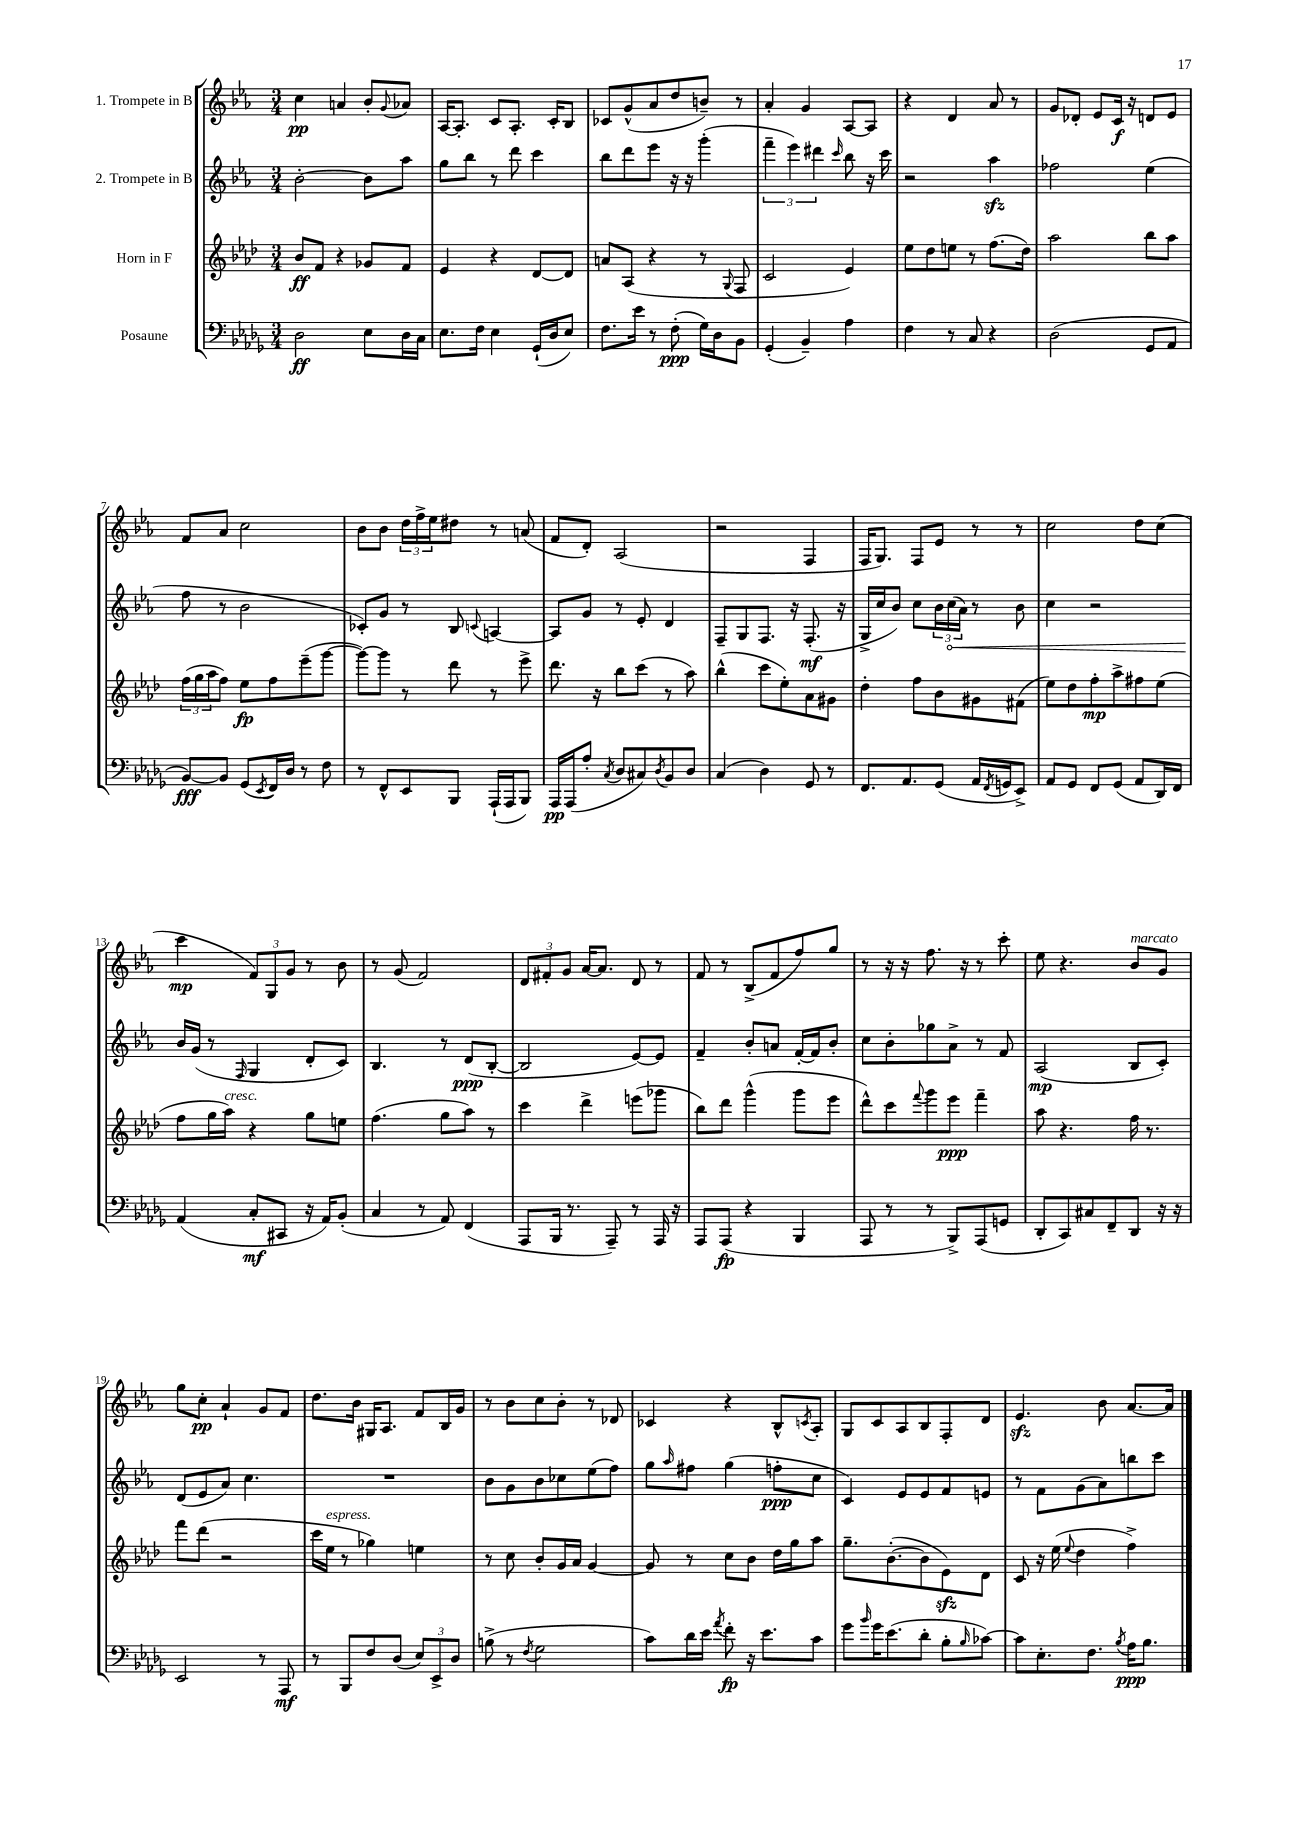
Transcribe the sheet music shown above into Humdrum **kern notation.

**kern	**kern	**kern	**kern
*staff4	*staff3	*staff2	*staff1
*clefF4	*clefG2	*clefG2	*clefG2
*k[b-e-a-d-g-]	*k[b-e-a-d-]	*k[b-e-a-]	*k[b-e-a-]
*M3/4	*M3/4	*M3/4	*M3/4
2D-	8b-	[2b-'	4cc
.	8f	.	.
.	4r	.	4a
8E-	8g-	8b-]	8b-'
.	.	.	8qqg
16D-	8f	8aa-	8a-
16C	.	.	.
=	=	=	=
8.E-	4e-	8gg	[16A-
.	.	.	8.A-']
.	.	8bb-	.
16F	.	.	.
4E-	4r	8r	8c
.	.	8ddd	8.A-'
(16GG-`	[8d-	4ccc	.
16D-	.	.	16c'
8E-)	8d-]	.	8B-
=	=	=	=
8.F	8a	8bb-	8c-
.	(8A-	8ddd	(8g^^
16e-	.	.	.
8r	4r	8eee-	8a-
(8F'	.	16r	8dd
.	.	16r	.
16G-)	8r	(4ggg'	8b~)
16D-	.	.	.
.	8qqG	.	.
8BB-	8F	.	8r
=	=	=	=
(4GG-'	2c	6fff~	4a-'
.	.	6eee-)	.
4BB-~)	.	.	4g
.	.	6ddd#	.
.	.	16qqccc	.
4A-	4e-)	8bb-	[8A-
.	.	16r	8A-]
.	.	16ccc	.
=	=	=	=
4F	8ee-	2r	4r
.	8dd-	.	.
8r	8ee	.	4d
8C	8r	.	.
4r	(8.ff	4aa-	8a-
.	.	.	8r
.	16dd-)	.	.
=	=	=	=
(2D-	2aa-	2ff-	8g
.	.	.	8d-'
.	.	.	8e-
.	.	.	16c
.	.	.	16r
8GG-	8bb-	(4ee-	8d
8AA-	8aa-	.	8e-
=	=	=	=
[8BB-)	(24ff	8ff	8f
.	24gg	.	.
.	24aa-	.	.
8BB-]	8ff)	8r	8a-
(8GG-	8ee-	2b-	2cc
8qEE-	.	.	.
16FF)	8ff	.	.
16D-	.	.	.
8r	(8eee-~	.	.
8F	[8ggg	.	.
=	=	=	=
8r	8ggg_)	8c-')	8b-
8FF^^	8ggg]	8g	8b-
8EE-	8r	8r	24dd
.	.	.	24ff^
.	.	.	24ee-
8BBB-	8ddd-	8B-	8dd#
.	.	8qqc	.
(16AAA-`	8r	[4A	8r
16AAA-	.	.	.
8BBB-)	8eee-^	.	(8a
=	=	=	=
16AAA-	8.ddd-	8A]	8f
(16AAA-	.	.	.
8A-'	.	8g	8d')
.	16r	.	.
8qC	.	.	.
8D-	8bb-	8r	(2A-
8C#)	(8ccc	8e-'	.
8qD-	.	.	.
8BB-	8r	4d	.
8D-	8aa-)	.	.
=	=	=	=
(4C	(4bb-^^	8F~	2r
.	.	8G	.
4D-)	8ccc	8.F	.
.	8ee-')	.	.
.	.	16r	.
8GG-	8a-	(8.F'	4F
8r	8g#	.	.
.	.	16r	.
=	=	=	=
8.FF	4dd-'	16G^	16F
.	.	16cc	8.G)
.	.	8b-)	.
8.AA-	.	.	.
.	8ff	8cc	8F
(8GG-	8b-	24b-	8e-
.	.	(24cc	.
.	.	24a-)	.
16AA-	8g#	8r	8r
8qFF	.	.	.
16GG	.	.	.
8EE-^)	(8f#	8b-	8r
=	=	=	=
8AA-	8ee-)	4cc	2cc
8GG-	8dd-	.	.
8FF	8ff'	2r	.
(8GG-	8aa-^	.	.
8AA-	8ff#	.	8dd
16DD-)	(8ee-	.	(8cc
16FF	.	.	.
=	=	=	=
(4AA-	8ff	16b-	4ccc
.	.	(16g	.
.	16gg	8r	.
.	16aa-)	.	.
.	.	16qqF	.
8C'	4r	4G	12f)
.	.	.	12G
8CC#	.	.	.
.	.	.	12g
16r	8gg	8d'	8r
16AA-)	.	.	.
(8BB-'	8ee	8c)	8b-
=	=	=	=
4C	(4.ff	4.B-	8r
.	.	.	(8g
8r	.	.	2f)
8AA-)	8gg	8r	.
(4FF	8aa-)	(8d	.
.	8r	[8B-'	.
=	=	=	=
8AAA-	4ccc	2B-]	12d
.	.	.	12f#'
16BBB-	.	.	.
.	.	.	12g
8.r	.	.	.
.	4ddd-^	.	[16a-
.	.	.	8.a-]
8AAA-~)	.	.	.
8r	(8eee	[8e-)	8d
16AAA-	8ggg-	8e-]	8r
16r	.	.	.
=	=	=	=
8AAA-	8bb-)	4f~	8f
(8AAA-	8ddd-	.	8r
4r	(4ggg^^	8b-'	(8B-^
.	.	8a	8f
4BBB-	8ggg	[16f'	8ff)
.	.	16f]	.
.	8eee-	8b-'	8gg
=	=	=	=
8AAA-	8ddd-^^)	8cc	8r
8r	8ccc	8b-'	16r
.	.	.	16r
.	8qqfff	.	.
8r	8ggg	8gg-	8.ff
8BBB-^)	8eee-	8a-^	.
.	.	.	16r
(8AAA-	4fff~	8r	8r
8GG	.	8f	8ccc'
=	=	=	=
8DD-'	8aa-	(2A-	8ee-
8CC)	4.r	.	4.r
8C#	.	.	.
8FF~	.	.	.
8DD-	16ff	8B-	8b-
.	8.r	.	.
16r	.	8c')	8g
16r	.	.	.
=	=	=	=
2EE-	8fff	(8d	8gg
.	(8ddd-	8e-	8cc'
.	2r	8a-)	4a-`
.	.	4.cc	.
8r	.	.	8g
8AAA-	.	.	8f
=	=	=	=
8r	16ccc	2.r	8.dd
.	16ee-	.	.
8BBB-	8r	.	.
.	.	.	16b-
8F	4gg-)	.	16G#
.	.	.	8.A-
(8D-	.	.	.
12E-)	4ee	.	8f
12EE-^	.	.	.
.	.	.	16B-
12D-	.	.	.
.	.	.	16g
=	=	=	=
(8B^	8r	8b-	8r
8r	8cc	8g	8b-
8qF	.	.	.
2G-	8b-'	8b-	8cc
.	16g	8cc-	8b-'
.	16a-	.	.
.	[4g	(8ee-	8r
.	.	8ff)	8d-
=	=	=	=
8c)	8g]	8gg	4c-
.	.	16qqaa-	.
16d-	8r	8ff#	.
16e-	.	.	.
8qa-	.	.	.
8f'	8cc	(4gg	4r
16r	8b-	.	.
8.e-	.	.	.
.	16dd-	8ff'	8B-^^
.	16gg	.	.
.	.	.	8qc
8c	8aa-	8cc	8A-'
=	=	=	=
8g-	8.gg~	4c)	8G
16qqb-	.	.	.
16g-	.	.	8c
(8.e-	([8.b-'	.	.
.	.	8e-	8A-
8d-'	8b-]	8e-	8B-
8B-'	8e-)	8f	8F'
16qqB-	.	.	.
[8c-)	8d-	8e	8d
=	=	=	=
8c-]	8c	8r	4.e-
8.E-'	16r	8f	.
.	(16ee-	.	.
.	8qqee-	.	.
.	4dd-	(8g	.
8.F	.	.	.
.	.	8a-)	8b-
8qB-	.	.	.
16A-	4ff^)	8bb	[8.a-
8.B-	.	.	.
.	.	8ccc	.
.	.	.	16a-]
==	==	==	==
*-	*-	*-	*-
